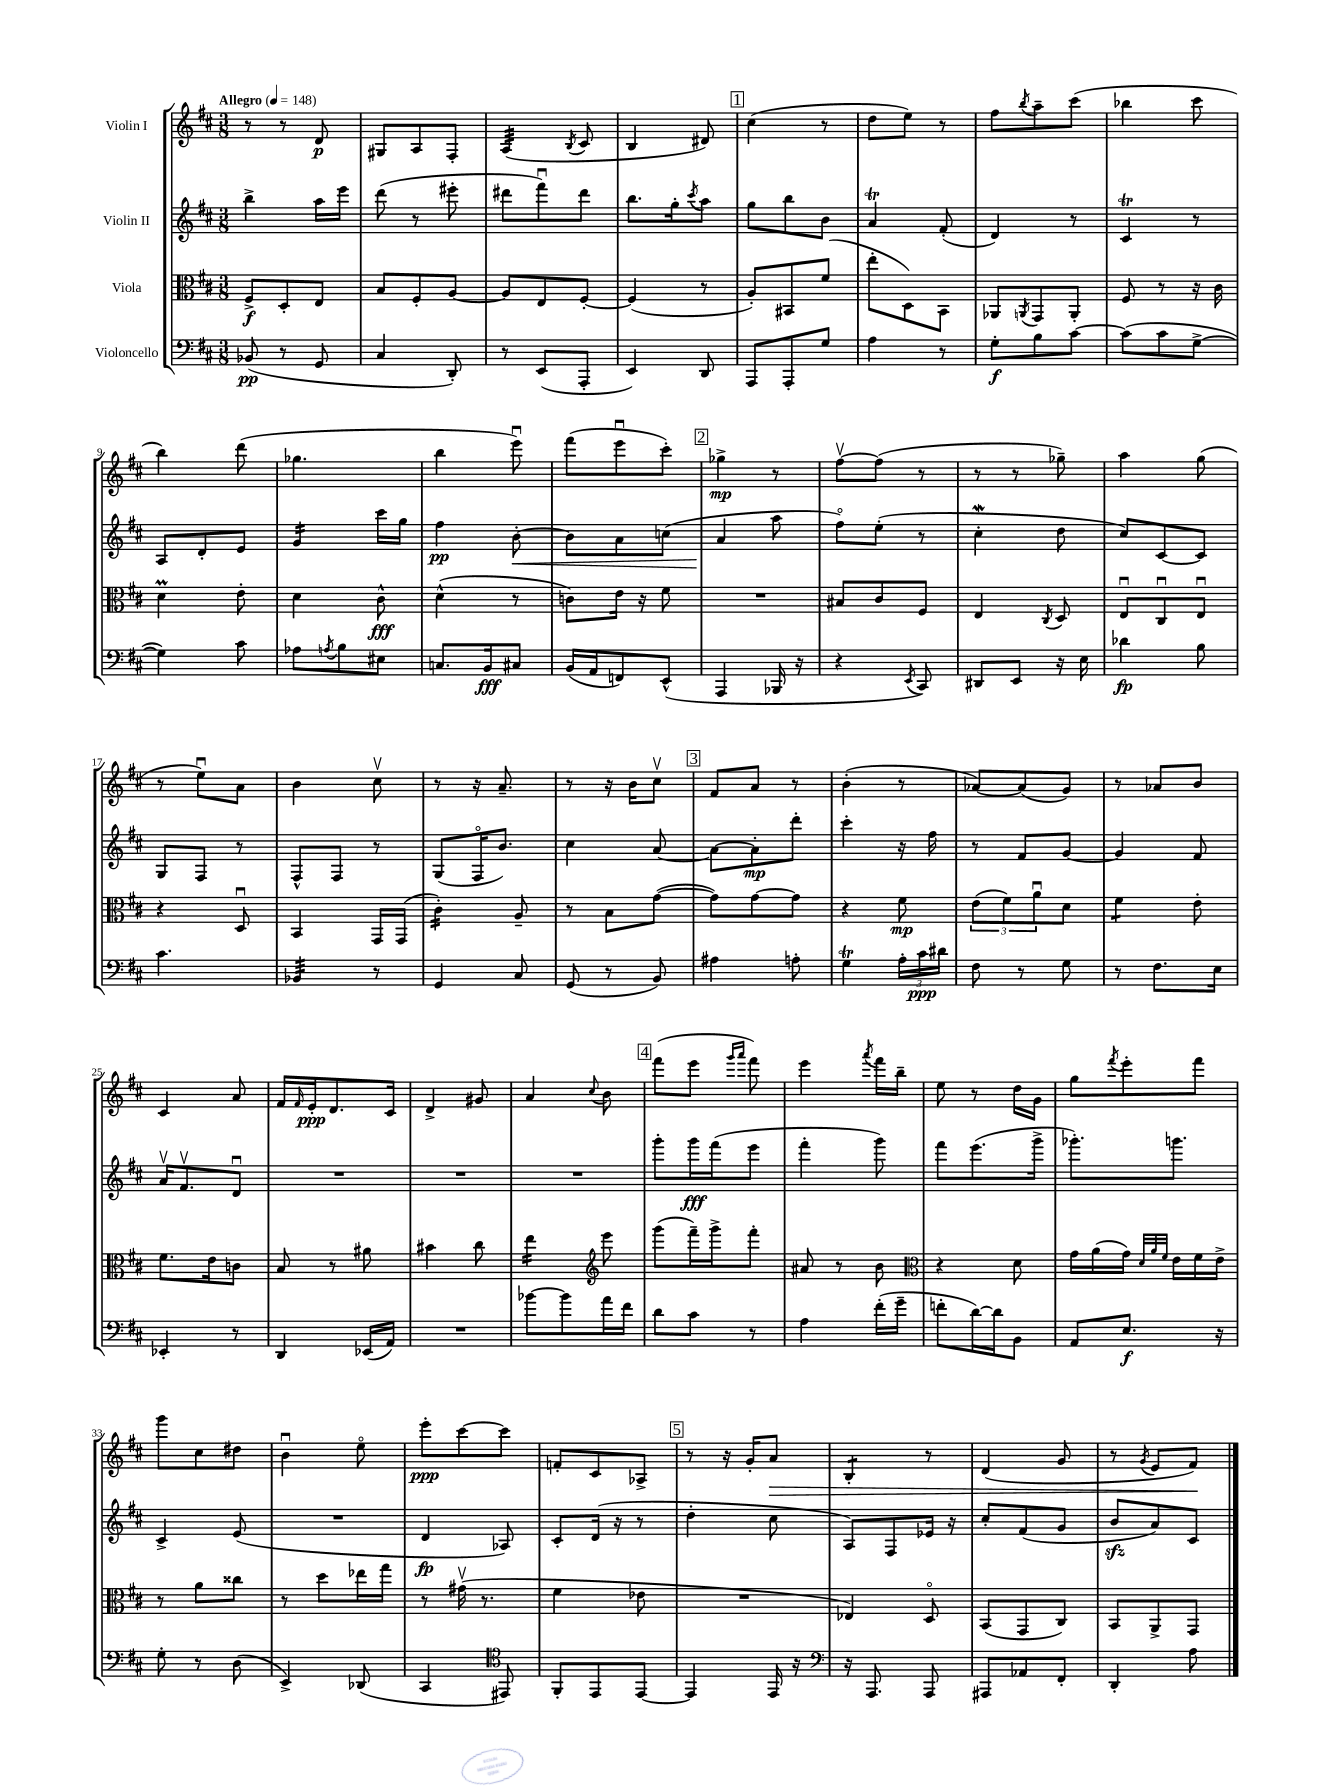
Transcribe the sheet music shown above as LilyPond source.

<<
\new StaffGroup <<
\new Staff = "s0" \with { instrumentName = "Violin I" } {
    \clef treble \key d \major \numericTimeSignature \time 3/8 \tempo "Allegro" 4 = 148
    r8 r8 d'8\p |
    gis8 a8 fis8-. |
    a4:32( \acciaccatura { b8 } cis'8 |
    b4 dis'8) |
    \mark \markup { \box "1" } cis''4( r8 |
    d''8 e''8) r8 |
    fis''8 \acciaccatura { b''8 } a''8-- cis'''8( |
    bes''4 cis'''8 |
    b''4) d'''8( |
    ges''4. |
    b''4 e'''8\downbow) |
    fis'''8( e'''8\downbow cis'''8-.) |
    \mark \markup { \box "2" } ges''4->\mp r8 |
    fis''8~\upbow fis''8( r8 |
    r8 r8 ges''8--) |
    a''4 g''8( |
    r8 e''8\downbow) a'8 |
    b'4 cis''8\upbow |
    r8 r16 a'8.-- |
    r8 r16 b'16 cis''8\upbow |
    \mark \markup { \box "3" } fis'8 a'8 r8 |
    b'4-.( r8 |
    aes'8~) aes'8( g'8) |
    r8 aes'8 b'8 |
    cis'4 a'8 |
    fis'16 \grace { fis'16 } e'16-.\ppp d'8. cis'16 |
    d'4-> gis'8 |
    a'4 \appoggiatura { cis''8 } b'8 |
    \mark \markup { \box "4" } fis'''8( e'''8 \grace { g'''16 a'''16 } fis'''8) |
    e'''4 \acciaccatura { a'''8 } fis'''16 b''16-- |
    e''8 r8 d''16 g'16 |
    g''8 \acciaccatura { fis'''8 } e'''8-. fis'''8 |
    g'''8 cis''8 dis''8 |
    b'4\downbow e''8\flageolet |
    e'''8-.\ppp cis'''8~ cis'''8 |
    f'8-. cis'8 aes8-> |
    \mark \markup { \box "5" } r8 r16 g'16-. a'8\> |
    b4:8-. r8 |
    d'4( g'8 |
    r8 \acciaccatura { g'8 } e'8 fis'8\!) \bar "|." |
}
\new Staff = "s1" \with { instrumentName = "Violin II" } {
    \clef treble \key d \major \numericTimeSignature \time 3/8
    b''4-> a''16 e'''16 |
    d'''8( r8 eis'''8-. |
    dis'''8 fis'''8\downbow) dis'''8 |
    b''8. g''16-. \acciaccatura { cis'''8 } a''8 |
    \mark \markup { \box "1" } g''8 b''8 b'8 |
    a'4\trill fis'8-.( |
    d'4) r8 |
    cis'4\trill r8 |
    a8 d'8-. e'8 |
    g'4:16 cis'''16 g''16 |
    fis''4\pp b'8~-.\< |
    b'8 a'8 c''8( |
    \mark \markup { \box "2" } a'4\! a''8 |
    fis''8\flageolet) e''8-.( r8 |
    cis''4-.\mordent d''8 |
    cis''8) cis'8~ cis'8 |
    g8 fis8 r8 |
    fis8-^ fis8 r8 |
    g8( fis16\flageolet b'8.) |
    cis''4 a'8~ |
    \mark \markup { \box "3" } a'8~ a'8-.\mp d'''8-. |
    cis'''4-. r16 fis''16 |
    r8 fis'8 g'8~ |
    g'4 fis'8 |
    a'16\upbow fis'8.\upbow d'8\downbow |
    R4. |
    R4. |
    R4. |
    \mark \markup { \box "4" } g'''8-. g'''16\fff fis'''16( e'''8 |
    fis'''4-. g'''8) |
    fis'''8 e'''8.( g'''16-> |
    ges'''8.-.) g'''8. |
    cis'4-> e'8( |
    R4. |
    d'4\fp aes8) |
    cis'8-. d'16( r16 r8 |
    \mark \markup { \box "5" } d''4-. cis''8 |
    a8) fis8 ees'16 r16 |
    cis''8-. fis'8( g'8 |
    b'8\sfz a'8) cis'8 \bar "|." |
}
\new Staff = "s2" \with { instrumentName = "Viola" } {
    \clef alto \key d \major \numericTimeSignature \time 3/8
    fis8->\f d8-. e8 |
    b8 fis8-. a8~ |
    a8 e8 fis8~-. |
    fis4( r8 |
    \mark \markup { \box "1" } a8-.) bis,8 fis'8( |
    e''8-. d8) b,8 |
    aes,8 \acciaccatura { a,8 } g,8 a,8-. |
    fis8 r8 r16 cis'16 |
    d'4\prall e'8-. |
    d'4 cis'8-^\fff |
    d'4-^( r8 |
    c'8) e'16 r16 fis'8 |
    \mark \markup { \box "2" } R4. |
    bis8 cis'8 fis8 |
    e4 \acciaccatura { cis8 } d8 |
    e8\downbow cis8\downbow e8\downbow |
    r4 d8\downbow |
    b,4 g,16 g,16( |
    cis'4:16-.) a8-- |
    r8 b8 g'8~( |
    \mark \markup { \box "3" } g'8) g'8~ g'8 |
    r4 fis'8\mp |
    \tuplet 3/2 { e'8( fis'8) a'8\downbow } d'8 |
    fis'4:8 e'8-. |
    fis'8. e'16 c'8 |
    b8 r8 ais'8 |
    bis'4 cis''8 |
    e''4:16 \clef treble e'''8 |
    \mark \markup { \box "4" } g'''8( fis'''16--) g'''16-> fis'''8-. |
    ais'8 r8 b'8 |
    \clef alto r4 d'8 |
    g'16 a'16( g'16) \grace { d'32 a'32 fis'32 } e'16 fis'16 e'16-> |
    r8 a'8 cisis''8 |
    r8 d''8 ees''16 g''16 |
    r8 gis'16\upbow( r8. |
    fis'4 ees'8 |
    \mark \markup { \box "5" } R4. |
    ees4) d8\flageolet |
    b,8( g,8 cis8) |
    b,8 a,8-> g,8 \bar "|." |
}
\new Staff = "s3" \with { instrumentName = "Violoncello" } {
    \clef bass \key d \major \numericTimeSignature \time 3/8
    bes,8\pp( r8 g,8 |
    cis4 d,8-.) |
    r8 e,8( a,,8-. |
    e,4) d,8 |
    \mark \markup { \box "1" } a,,8 a,,8-. g8 |
    a4 r8 |
    g8-.\f b8 cis'8~ |
    cis'8( cis'8 g8~-> |
    g4) cis'8 |
    aes8 \acciaccatura { a8 } b8 eis8 |
    c8. b,16\fff cis8 |
    b,16( a,16 f,8) e,8-^( |
    \mark \markup { \box "2" } a,,4 bes,,16 r16 |
    r4 \acciaccatura { e,8 } cis,8) |
    dis,8 e,8 r16 e16 |
    des'4\fp b8 |
    cis'4. |
    bes,4:32 r8 |
    g,4 cis8 |
    g,8( r8 b,8) |
    \mark \markup { \box "3" } ais4 a8-. |
    g4\trill \tuplet 3/2 { a16-. cis'16\ppp dis'16 } |
    fis8 r8 g8 |
    r8 fis8. e16 |
    ees,4-. r8 |
    d,4 ees,16( a,16) |
    R4. |
    bes'8~ bes'8 a'16 fis'16 |
    \mark \markup { \box "4" } d'8 cis'8 r8 |
    a4 fis'16-.( g'16-- |
    f'8-. d'16~) d'16 b,8 |
    a,8 e8.\f r16 |
    g8-. r8 d8( |
    e,4->) des,8( |
    cis,4 \clef tenor eis,8) |
    fis,8-. e,8 e,8~ |
    \mark \markup { \box "5" } e,4 e,16 r16 |
    \clef bass r16 a,,8. a,,8 |
    ais,,8 aes,8 fis,8-. |
    d,4-. a8 \bar "|." |
}
>>
>>
